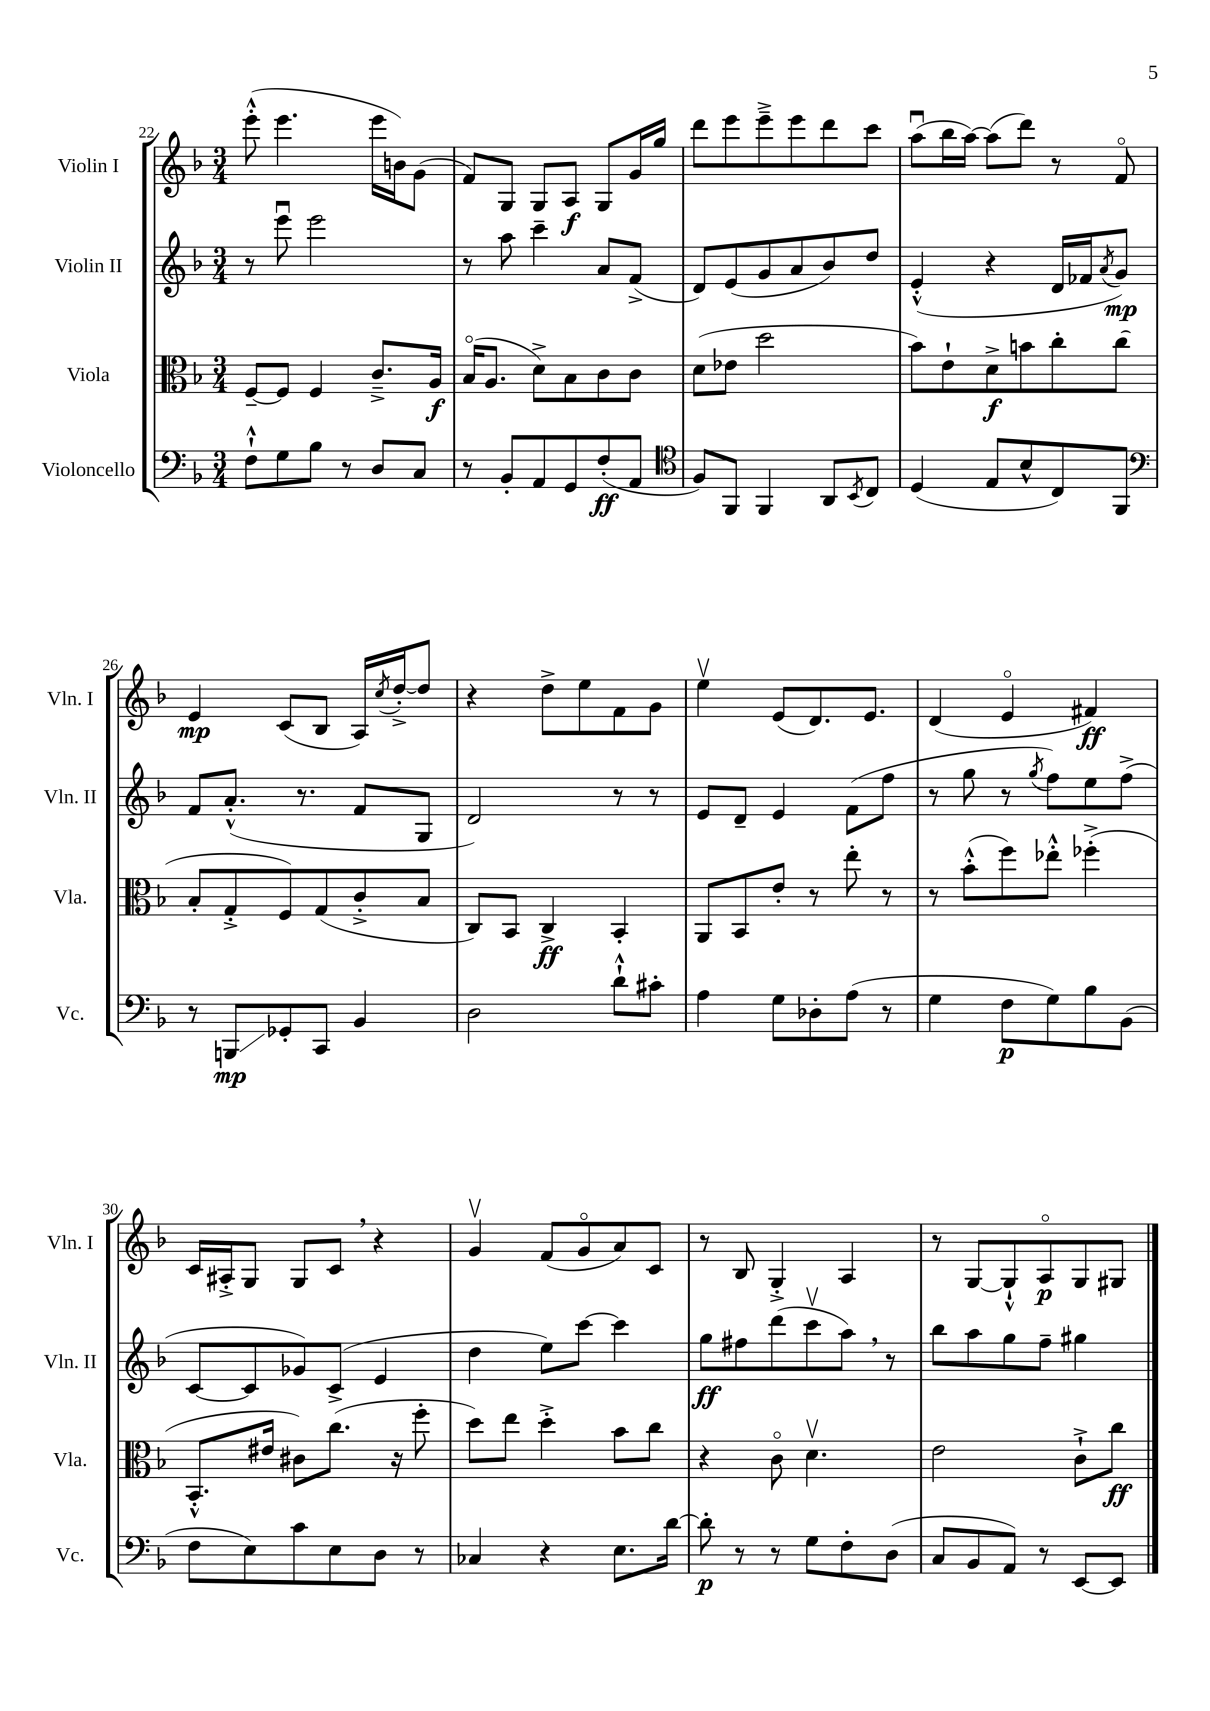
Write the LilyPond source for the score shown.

<<
\new StaffGroup <<
\new Staff = "s0" \with { instrumentName = "Violin I" shortInstrumentName = "Vln. I" } {
    \clef treble \key f \major \numericTimeSignature \time 3/4
    e'''8-.-^( e'''4. e'''16 b'16) g'8( |
    f'8) g8 g8 a8\f g8 g'16 g''16 |
    d'''8 e'''8 e'''8---> e'''8 d'''8 c'''8 |
    a''8\downbow( bes''16 a''16~) a''8( d'''8) r8 f'8\flageolet |
    e'4\mp c'8( bes8 a16) \acciaccatura { c''8 } d''16~-.-> d''8 |
    r4 d''8-> e''8 f'8 g'8 |
    e''4\upbow e'8( d'8.) e'8. |
    d'4( e'4\flageolet fis'4\ff) |
    c'16 ais16-.-> g8 g8 c'8 \breathe r4 |
    g'4\upbow f'8( g'8\flageolet a'8) c'8 |
    r8 bes8 g4-.-> a4 |
    r8 g8~ g8-!-^ a8\flageolet\p g8 gis8 \bar "|." |
}
\new Staff = "s1" \with { instrumentName = "Violin II" shortInstrumentName = "Vln. II" } {
    \clef treble \key f \major \numericTimeSignature \time 3/4
    r8 e'''8\downbow e'''2 |
    r8 a''8 c'''4-- a'8 f'8->( |
    d'8) e'8( g'8 a'8 bes'8) d''8 |
    e'4-.-^( r4 d'16 fes'16 \acciaccatura { a'8 } g'8\mp) |
    f'8 a'8.-.-^( r8. f'8 g8 |
    d'2) r8 r8 |
    e'8 d'8-- e'4 f'8( f''8 |
    r8 g''8 r8 \acciaccatura { g''8 } f''8) e''8 f''8->( |
    c'8~ c'8 ges'8) c'8->( e'4 |
    d''4 e''8) c'''8~ c'''4 |
    g''8\ff fis''8 d'''8( c'''8\upbow a''8) \breathe r8 |
    bes''8 a''8 g''8 f''8-- gis''4 \bar "|." |
}
\new Staff = "s2" \with { instrumentName = "Viola" shortInstrumentName = "Vla." } {
    \clef alto \key f \major \numericTimeSignature \time 3/4
    f8~-- f8 f4 c'8.---> a16\f |
    bes16\flageolet( a8. d'8->) bes8 c'8 c'8 |
    d'8( ees'8 d''2 |
    bes'8) e'8-! d'8->\f b'8 c''8-. c''8( |
    bes8-. g8-.-> f8) g8( c'8-.-> bes8 |
    c8) bes,8 c4->\ff bes,4-. |
    a,8 bes,8 e'8-. r8 e''8-. r8 |
    r8 bes'8-.-^( f''8) ees''8-.-^ fes''4-.->( |
    bes,8.-.-^ eis'16 cis'8) c''8.( r16 f''8-. |
    d''8) e''8 d''4-.-> bes'8 c''8 |
    r4 c'8\flageolet d'4.\upbow |
    e'2 c'8-!-> c''8\ff \bar "|." |
}
\new Staff = "s3" \with { instrumentName = "Violoncello" shortInstrumentName = "Vc." } {
    \clef bass \key f \major \numericTimeSignature \time 3/4
    f8-!-^ g8 bes8 r8 d8 c8 |
    r8 bes,8-. a,8 g,8 f8-.\ff( a,8 |
    \clef tenor f8) f,8 f,4 a,8 \acciaccatura { bes,8 } c8 |
    d4( e8 bes8-^ c8) f,8 |
    \clef bass r8 b,,8\glissando\mp ges,8-. c,8 bes,4 |
    d2 d'8-!-^ cis'8-. |
    a4 g8 des8-. a8( r8 |
    g4 f8\p g8) bes8 bes,8( |
    f8 e8) c'8 e8 d8 r8 |
    ces4 r4 e8. d'16~ |
    d'8-.\p r8 r8 g8 f8-. d8( |
    c8 bes,8 a,8) r8 e,8~ e,8 \bar "|." |
}
>>
>>
\layout { \context { \Score currentBarNumber = #22 } }
